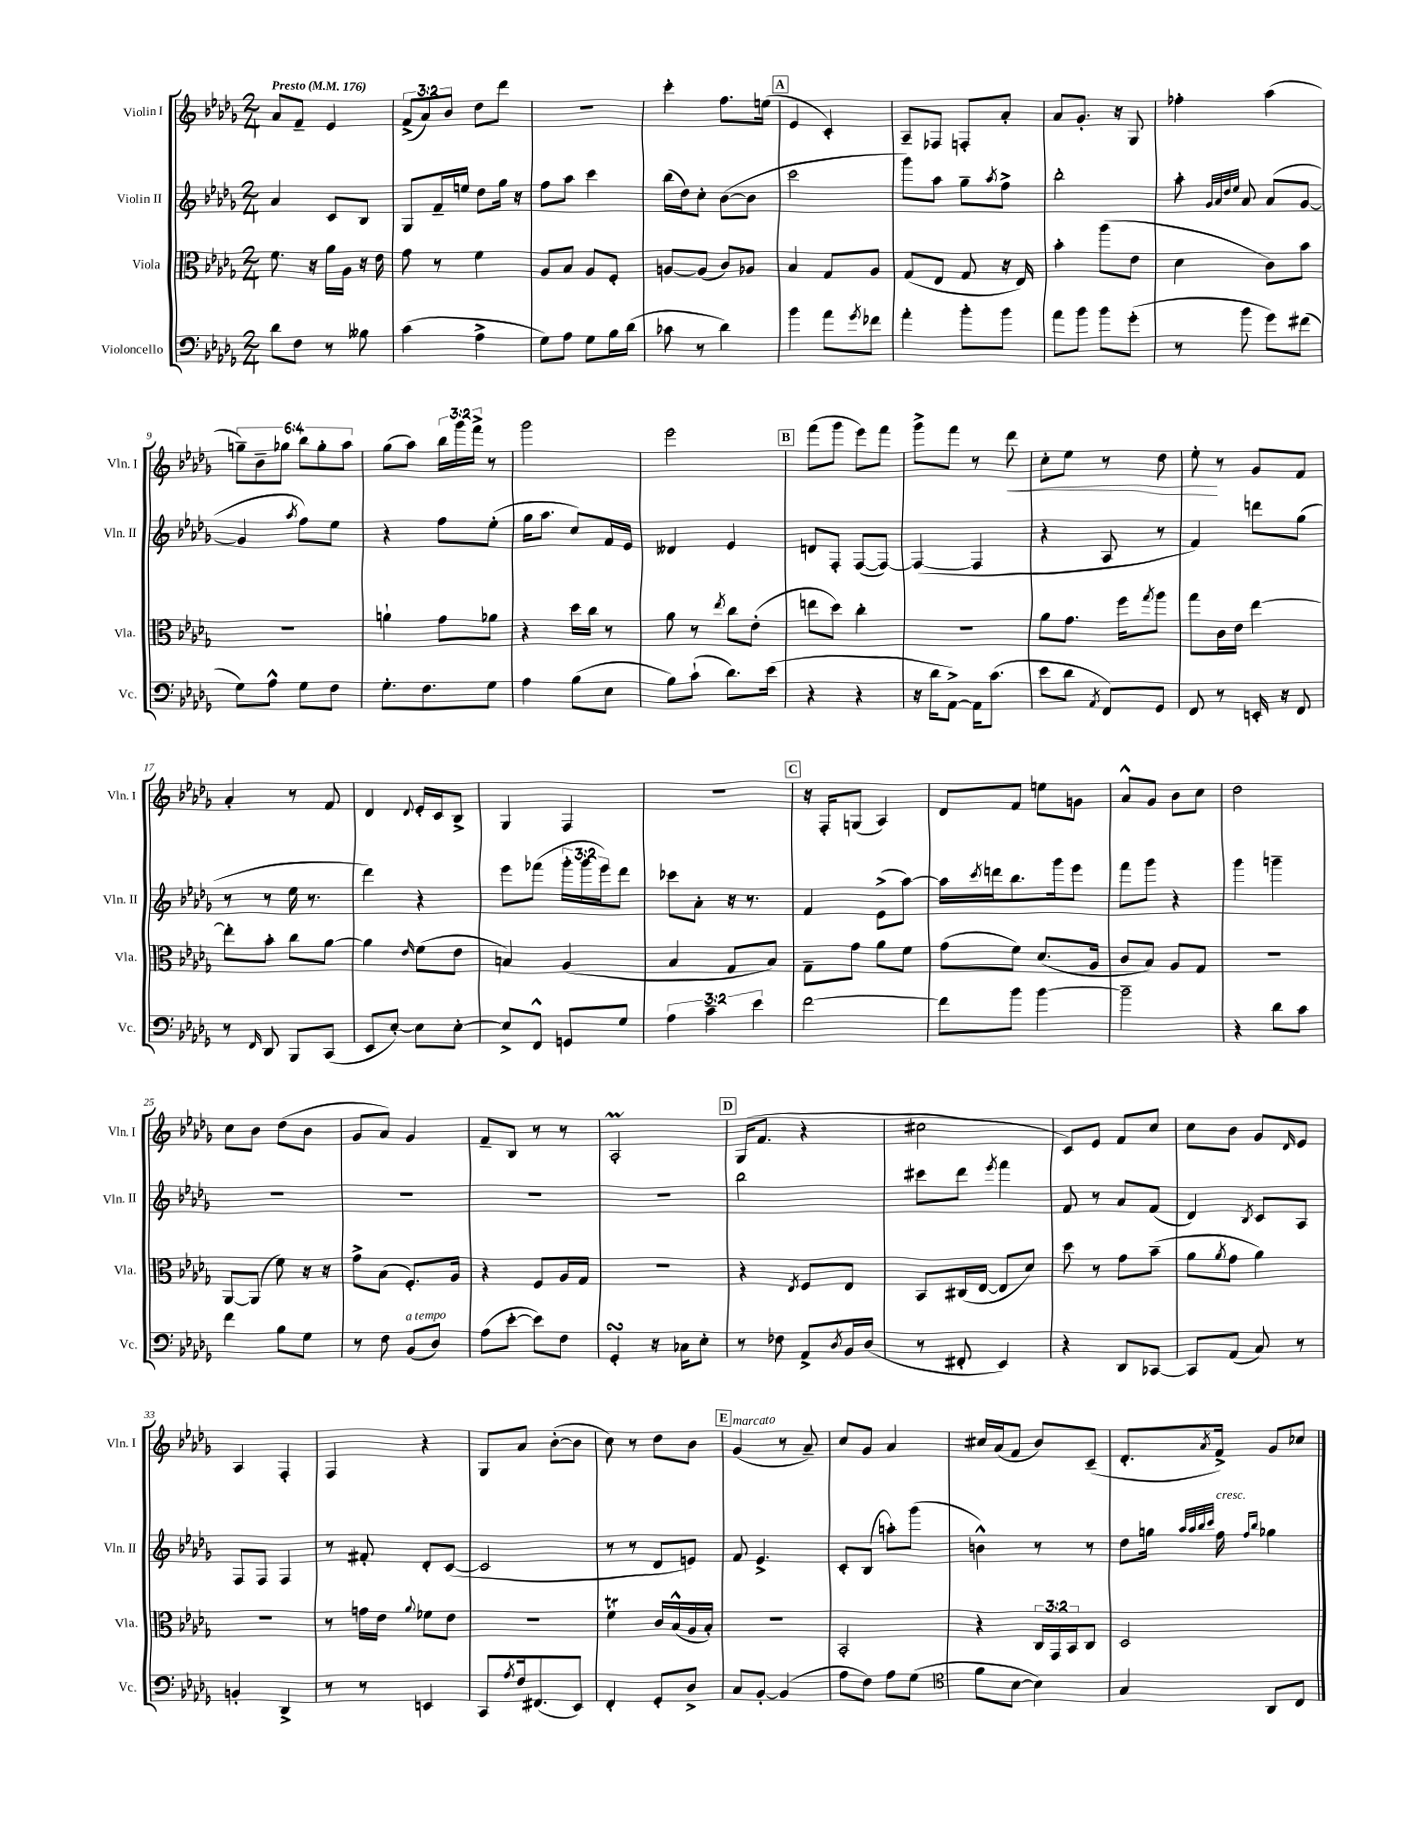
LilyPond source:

<<
\new StaffGroup <<
\new Staff = "s0" \with { instrumentName = "Violin I" shortInstrumentName = "Vln. I" } {
    \clef treble \key des \major \numericTimeSignature \time 2/4 \override Staff.TupletNumber.text = #tuplet-number::calc-fraction-text \tempo "Presto" 4 = 176
    aes'8 f'8-- ees'4 |
    \tuplet 3/2 { f'8->( aes'8) bes'8 } des''8 des'''8 |
    R2 |
    c'''4-. f''8. e''16( |
    \mark \markup { \box "A" } ees'4 c'4-.) |
    aes8-- fes8 f8-. aes'8-. |
    aes'8 ges'8.-. r16 ges8 |
    fes''4-. aes''4( |
    \tuplet 6/4 { g''8--) bes'8-- ges''8 bes''8 ges''8-. aes''8 } |
    ges''8( aes''8) \tuplet 3/2 { bes''16 ges'''16 f'''16-> } r8 |
    ges'''2 |
    ees'''2 |
    \mark \markup { \box "B" } f'''8( ges'''8 ees'''8) f'''8 |
    ges'''8-> f'''8 r8 des'''8\< |
    c''8-. ees''8 r8 des''8 |
    ees''8-.\! r8 ges'8 f'8 |
    aes'4-. r8 f'8 |
    des'4 \appoggiatura { des'8 } ees'16-. c'16 bes8-> |
    ges4 f4 |
    R2 |
    \mark \markup { \box "C" } r16 f16-. g8( aes4) |
    des'8 f'8 e''8 g'8 |
    aes'8-^ ges'8 bes'8 c''8 |
    des''2 |
    c''8 bes'8 des''8( bes'8 |
    ges'8 aes'8) ges'4 |
    f'8-- bes8 r8 r8 |
    aes2-.\prall |
    \mark \markup { \box "D" } ges16( f'8. r4 |
    cis''2 |
    c'8) ees'8 f'8 c''8 |
    c''8 bes'8 ges'8 \grace { des'16 } ees'8 |
    aes4 f4-. |
    f4 r4 |
    ges8 aes'8 bes'8~-.( bes'8 |
    c''8) r8 des''8 bes'8 |
    \mark \markup { \box "E" } ges'4^\markup { \italic "marcato" }( r8 aes'8--) |
    c''8 ges'8 aes'4 |
    cis''16 aes'16( f'8 bes'8) c'8--( |
    des'8.-. \acciaccatura { aes'8 } f'16->) ges'8 ces''8 \bar "|." |
}
\new Staff = "s1" \with { instrumentName = "Violin II" shortInstrumentName = "Vln. II" } {
    \clef treble \key des \major \numericTimeSignature \time 2/4 \override Staff.TupletNumber.text = #tuplet-number::calc-fraction-text
    aes'4 c'8 bes8 |
    ges8 f'16-- e''16 des''8 ges''16 r16 |
    f''8 aes''8 c'''4 |
    bes''16( des''16) c''8-. bes'8~( bes'8 |
    \mark \markup { \box "A" } c'''2 |
    ges'''8) aes''8 ges''8-- \acciaccatura { aes''8 } f''8-> |
    bes''2-. |
    aes''8-. \grace { ges'32 aes'32 des''32 ees''32 } aes'8 aes'8( ges'8~ |
    ges'4 \acciaccatura { aes''8 } f''8) ees''8 |
    r4 f''8 ees''8-.( |
    ges''16 aes''8. c''8) f'16 ees'16 |
    deses'4 ees'4 |
    \mark \markup { \box "B" } d'8 f8-. f8~( f8~) |
    f4~( f4 |
    r4 aes8 r8 |
    f'4) d'''8 ges''8( |
    r8 r8 ees''16 r8. |
    des'''4) r4 |
    ees'''8 fes'''8( \tuplet 3/2 { ges'''16-. ges'''16 ees'''16) } des'''8 |
    ces'''8 aes'8-. r16 r8. |
    \mark \markup { \box "C" } f'4 ees'8->( aes''8~) |
    aes''16 \acciaccatura { c'''8 } d'''16 bes''8. ges'''16 ees'''8 |
    f'''8 ges'''8 r4 |
    ges'''4 g'''4-- |
    R2 |
    R2 |
    R2 |
    R2 |
    \mark \markup { \box "D" } bes''2 |
    cis'''8 des'''8 \acciaccatura { ees'''8 } f'''4 |
    f'8 r8 aes'8 f'8( |
    des'4) \acciaccatura { bes8 } c'8 aes8 |
    f8 f8 f4 |
    r8 fis'8-. des'8-. c'8~( |
    c'2 |
    r8 r8 des'8 e'8) |
    \mark \markup { \box "E" } f'8 ees'4.-> |
    c'8-. bes8( a''8-.) ges'''8( |
    b'4-^) r8 r8 |
    des''8 g''16 \grace { aes''32 aes''32 bes''32 c'''32 } f''16^\markup { \italic "cresc." } \grace { f''16 bes''16 } ges''4 \bar "|." |
}
\new Staff = "s2" \with { instrumentName = "Viola" shortInstrumentName = "Vla." } {
    \clef alto \key des \major \numericTimeSignature \time 2/4 \override Staff.TupletNumber.text = #tuplet-number::calc-fraction-text
    f'8. r16 aes'16 aes16 r16 ees'16 |
    ges'8 r8 f'4 |
    aes8 bes8 aes8 f8-. |
    a8~ a8( c'8) aes8 |
    \mark \markup { \box "A" } bes4 ges8 aes8 |
    ges8( ees8 ges8 r16 ees16) |
    bes'4-. aes''8( ees'8 |
    des'4 c'8) bes'8 |
    r2 |
    a'4-! ges'8 aes'8 |
    r4 des''16 c''16 r8 |
    aes'8 r8 \acciaccatura { ees''8 } c''8 ees'8-.( |
    \mark \markup { \box "B" } e''8 des''8) c''4-. |
    R2 |
    aes'8 ges'8. f''16 \acciaccatura { ges''8 } aes''8 |
    ges''8 c'16 ees'16 ees''4~ |
    ees''8-. bes'8-. c''8 aes'8~ |
    aes'4 \grace { ees'16 } f'8( ees'8 |
    b4) aes4( |
    bes4 ges8 bes8) |
    \mark \markup { \box "C" } ges8-- ges'8 aes'8 f'8 |
    ges'8( f'8) des'8.( aes16 |
    c'8 bes8) aes8 ges8 |
    R2 |
    aes,8~ aes,8( f'8) r16 r16 |
    ges'8-> bes8( f8.-.) aes16 |
    r4 f8 aes16 ges16 |
    r2 |
    \mark \markup { \box "D" } r4 \acciaccatura { ees8 } f8 ees8 |
    bes,8 cis16( ees16~ ees8 des'8) |
    des''8 r8 ges'8 bes'8--( |
    aes'8 \acciaccatura { aes'8 } ges'8 aes'4) |
    R2 |
    r8 g'16 ees'16 \appoggiatura { aes'8 } fes'8 ees'8 |
    R2 |
    f'4\trill c'16 bes16-^( aes16 bes16-.) |
    \mark \markup { \box "E" } R2 |
    bes,2-. |
    r4 \tuplet 3/2 { c16 ges,16 bes,16 } c8 |
    des2 \bar "|." |
}
\new Staff = "s3" \with { instrumentName = "Violoncello" shortInstrumentName = "Vc." } {
    \clef bass \key des \major \numericTimeSignature \time 2/4 \override Staff.TupletNumber.text = #tuplet-number::calc-fraction-text
    des'8 f8 r8 beses8 |
    c'4( aes4-> |
    ges8) aes8 ges8 bes16 des'16( |
    ces'8 r8 des'4) |
    \mark \markup { \box "A" } bes'4 aes'8 \acciaccatura { ges'8 } fes'8 |
    aes'4-. bes'8-. bes'8 |
    aes'8 bes'8 bes'8 ges'8-.( |
    r8 bes'8 ges'8) fis'8( |
    ges8) aes8-^ ges8 f8 |
    ges8.-. f8. ges8 |
    aes4 bes8( ees8 |
    bes8) c'8-!( des'8.) ees'16( |
    \mark \markup { \box "B" } r4 r4 |
    r16 des'16 aes,8~->) aes,16 c'8.( |
    ees'8 des'8 \acciaccatura { aes,8 } f,8) ges,8 |
    f,8 r8 e,16-. r16 f,8 |
    r8 \grace { f,16 } des,8 bes,,8 c,8( |
    ees,8 ees8~-.) ees8 ees8~-. |
    ees8-> f,8-^ g,8 ges8 |
    \tuplet 3/2 { aes4 c'4-- ees'4 } |
    \mark \markup { \box "C" } f'2~ |
    f'8 bes'8 bes'4~ |
    bes'2-- |
    r4 des'8 c'8 |
    f'4 bes8 ges8 |
    r8 f8 bes,8^\markup { \italic "a tempo" }( des8) |
    aes8( ees'8~-. ees'8) f8 |
    ges,4-.\turn r16 ces16 ees8-. |
    \mark \markup { \box "D" } r8 fes8 aes,8-> \acciaccatura { des8 } bes,16 des16( |
    r8 fis,8-. ees,4) |
    r4 des,8 ces,8~ |
    ces,8 aes,8( c8) r8 |
    b,4-. des,4-> |
    r8 r8 e,4 |
    c,8 \acciaccatura { aes8 } f16 fis,8.( ees,8) |
    f,4-. ges,8-. des8-> |
    \mark \markup { \box "E" } c8 bes,8~-. bes,4( |
    aes8 f8) aes8 ges8( |
    \clef tenor f'8 bes8~ bes4) |
    ges4 aes,8 c8 \bar "|." |
}
>>
>>
